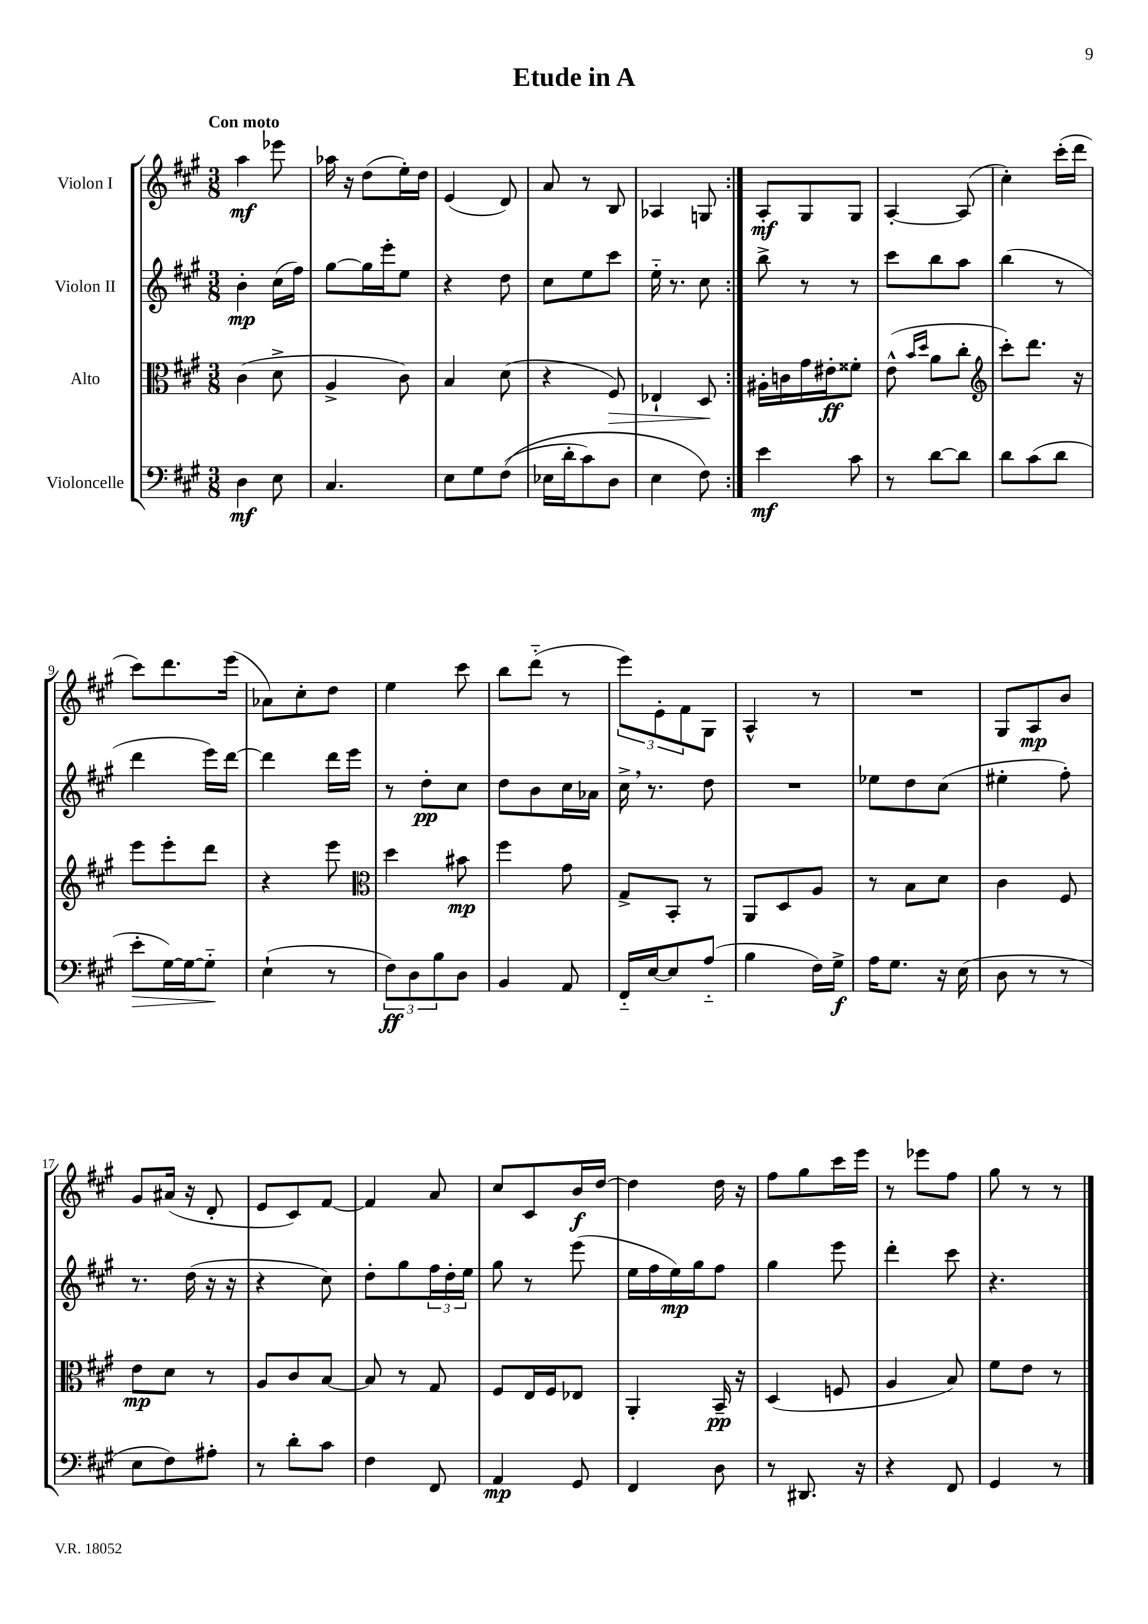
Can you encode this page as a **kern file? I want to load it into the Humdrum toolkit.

**kern	**kern	**kern	**kern
*staff4	*staff3	*staff2	*staff1
*clefF4	*clefC3	*clefG2	*clefG2
*k[f#c#g#]	*k[f#c#g#]	*k[f#c#g#]	*k[f#c#g#]
*M3/8	*M3/8	*M3/8	*M3/8
4D\	(4c#\	4b'\	4aa\
8E\	8d^\	(16cc#\LL	8eee-\
.	.	16ff#\JJ)	.
=	=	=	=
4.C#/	4A^/	[8gg#\L	16aa-\
.	.	.	16r
.	.	16gg#\]L	(8dd\L
.	.	16eee'\J	.
.	8c#\)	8ee\J	16ee'\L)
.	.	.	16dd\JJ
=	=	=	=
8E\L	4B/	4r	(4e/
8G#\	.	.	.
&((8F#\J	(8d\	8dd\	8d/)
=	=	=	=
16E-\LL	4r	8cc#\L	8a/
16d'\J	.	.	.
8c#\)	.	8ee\	8r
8D\J	8F#/)	8ccc#\J	8B/
=	=	=	=
4E\	4E-`/	16ee'~\	4A-/
.	.	8.r	.
8F#\&)	8D/	8cc#\	8G/
=:|!	=:|!	=:|!	=:|!
4e\	16A#'\LL	8bb^\	8A'/L
.	16c\	.	.
.	16g#\	8r	8G#/
.	16e#'\J	.	.
8c#\	8f##'\J	8r	8G#/J
=	=	=	=
8r	(8e^^\	8ccc#\L	[4A'/
.	16qqb/LL	.	.
.	16qqdd/JJ	.	.
[8d\L	8a\L	8bb\	.
8d\]J	8cc#'\J	8aa\J	(8A/]
=	=	=	=
*	*clefG2	*	*
8d\L	8ccc#'\L)	(4bb\	4cc#'\)
(8c#\	8.ddd\J	.	.
8d\J	.	8r	(16ccc#'\LL
.	16r	.	16ddd\JJ
=	=	=	=
8e'\L	8eee\L	4ddd\	8ccc#\L)
[16G#\L)	8eee'\	.	8.ddd\
16G#\_J	.	.	.
8G#'~\]J	8ddd\J	16eee\LL)	.
.	.	[16ddd\JJ	(16eee\Jk
=	=	=	=
(4E`\	4r	4ddd\]	8a-\L)
.	.	.	8cc#'\
8r	8eee\	16ddd\LL	8dd\J
.	.	16eee\JJ	.
=	=	=	=
*	*clefC3	*	*
12F#\L)	4dd\	8r	4ee\
12D\	.	.	.
.	.	8dd'\L	.
12B\	.	.	.
8D\J	8b#\	8cc#\J	8ccc#\
=	=	=	=
4BB/	4ff#\	8dd\L	8bb\L
.	.	8b\	(8ddd'~\J
8AA/	8g#\	16cc#\L	8r
.	.	16a-\JJ	.
=	=	=	=
16FF#'~/LL	8G#^/L	16cc#^\	12eee\L)
[16E/J	.	8.r	.
.	.	.	12e'\
8E/]	8BB'/J	.	.
.	.	.	12f#\
(8A'~/J	8r	8dd\	8G#\J
=	=	=	=
4B\	8AA/L	4.r	4A^^/
.	8D/	.	.
16F#\LL)	8A/J	.	8r
16G#^\JJ	.	.	.
=	=	=	=
16A\LK	8r	8ee-\L	4.r
8.G#\J	.	.	.
.	8B\L	8dd\	.
16r	8d\J	(8cc#\J	.
(16E\	.	.	.
=	=	=	=
8D\	4c#\	4ee#'\	8G#/L
8r	.	.	8A/
8r	8F#/	8ff#'\)	8b/J
=	=	=	=
8E\L	8e\L	8.r	8g#/L
8F#\)	8d\J	.	(16a#/Jk
.	.	(16dd\	16r
8A#'\J	8r	16r	8d'/
.	.	16r	.
=	=	=	=
8r	8A/L	4r	8e/L
8d'\L	8c#/	.	8c#/)
8c#\J	[8B/J	8cc#\)	[8f#/J
=	=	=	=
4F#\	8B/]	8dd'\L	4f#/]
.	8r	8gg#\	.
8FF#/	8G#/	24ff#\L	8a/
.	.	24dd'\	.
.	.	24ee\JJ	.
=	=	=	=
4AA/	8F#/L	8gg#\	8cc#/L
.	16E/L	8r	8c#/
.	16F#/J	.	.
8GG#/	8E-/J	(8eee\	16b/L
.	.	.	[16dd/JJ
=	=	=	=
4FF#/	4AA'/	16ee\LL	4dd\]
.	.	16ff#\	.
.	.	16ee\)	.
.	.	16gg#\J	.
8D\	16BB~/	8ff#\J	16dd\
.	16r	.	16r
=	=	=	=
8r	(4D/	4gg#\	8ff#\L
8.DD#/	.	.	8gg#\
.	8F/	8eee\	16ccc#\L
16r	.	.	16eee\JJ
=	=	=	=
4r	4A/	4ddd'\	8r
.	.	.	8eee-\L
8FF#/	8B/)	8ccc#\	8ff#\J
=	=	=	=
4GG#/	8f#\L	4.r	8gg#\
.	8e\J	.	8r
8r	8r	.	8r
==	==	==	==
*-	*-	*-	*-
